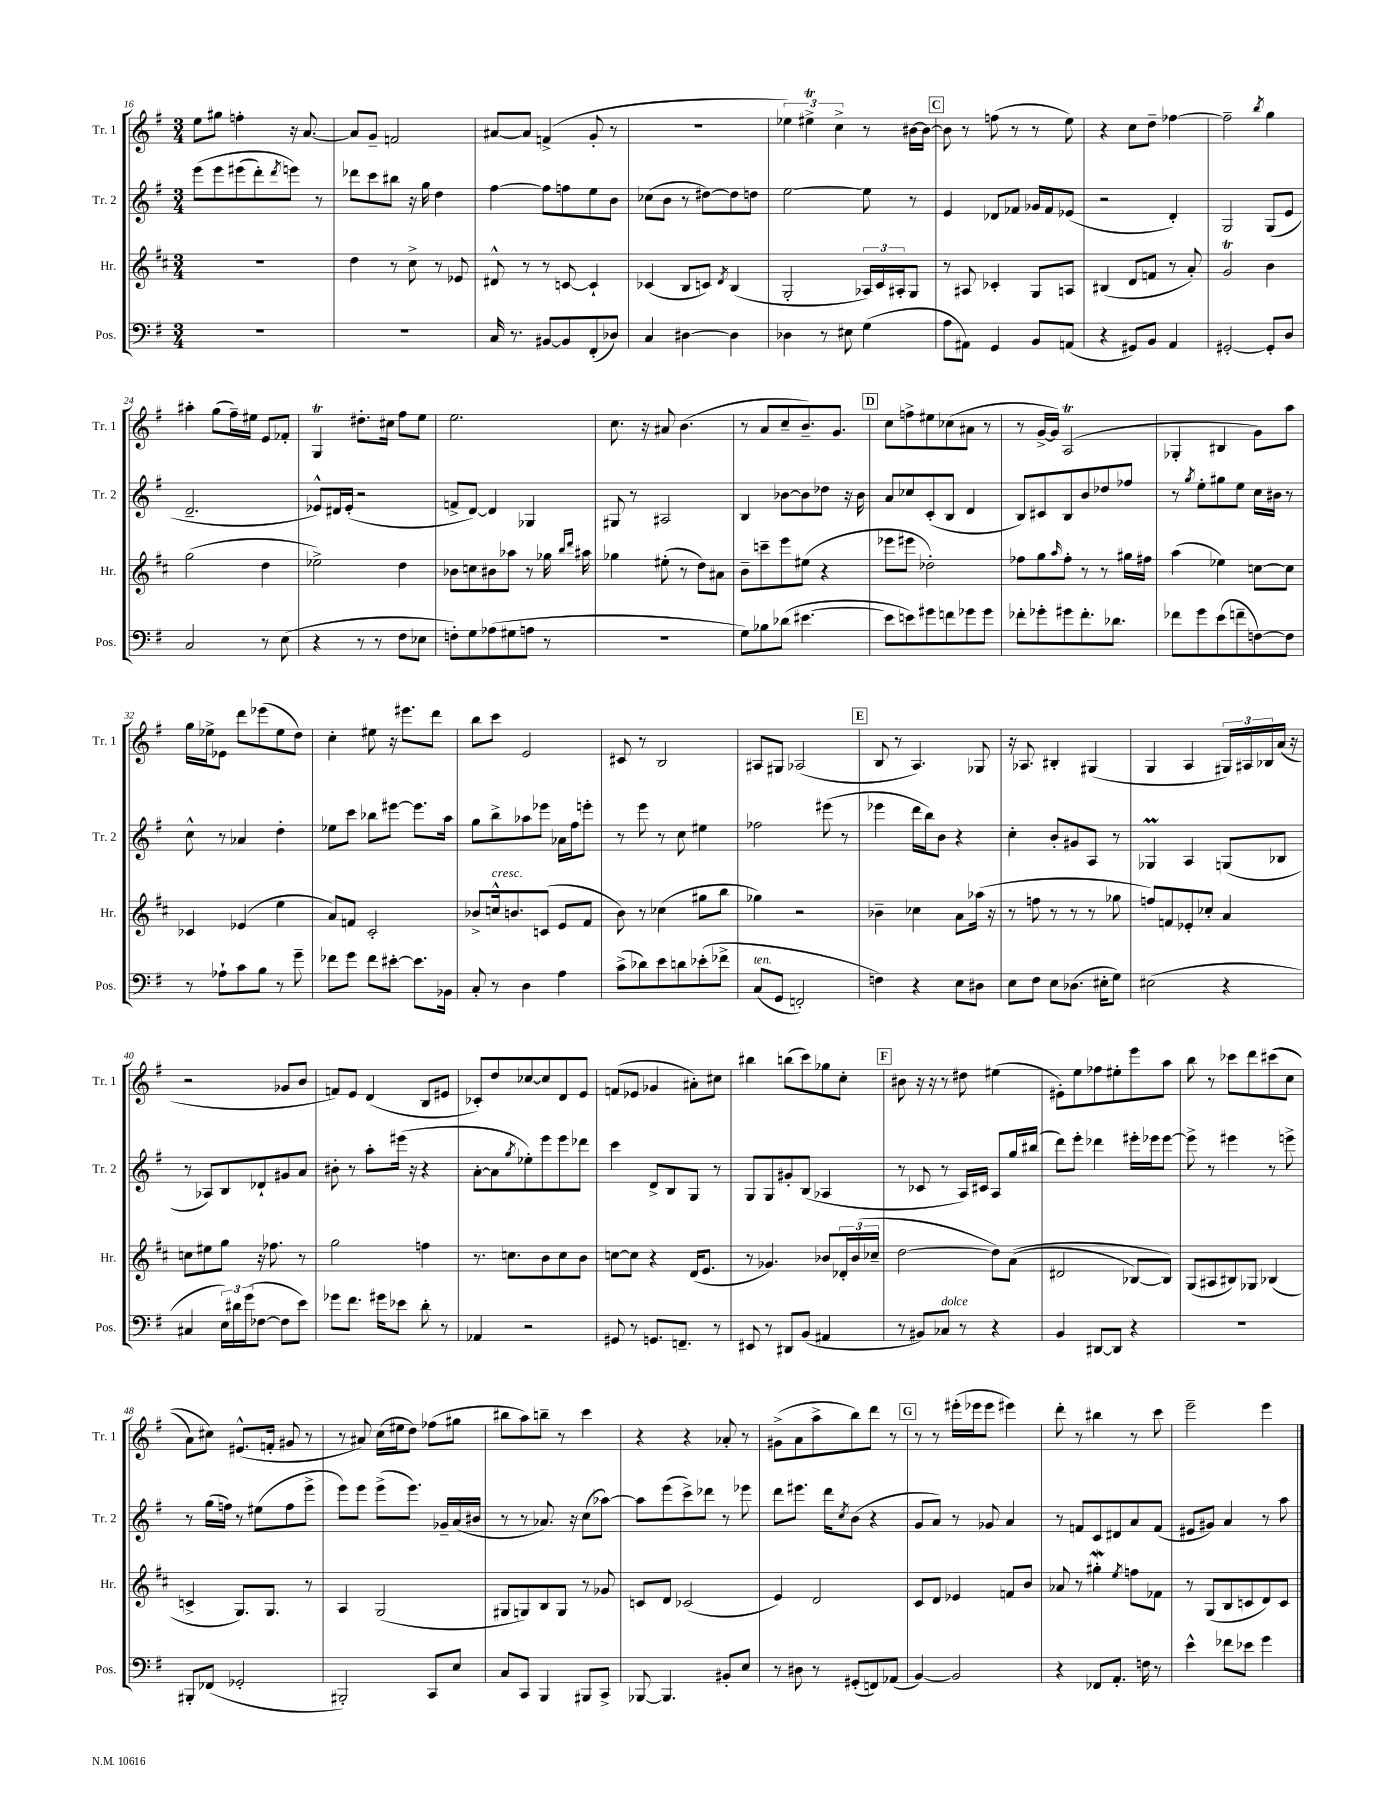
<<
\new StaffGroup <<
\new Staff = "s0" \with { instrumentName = "Tr. 1" shortInstrumentName = "Tr. 1" } {
    \clef treble \key g \major \numericTimeSignature \time 3/4
    e''8 gis''8 f''4-. r16 a'8.~ |
    a'8 g'8-- f'2 |
    ais'8~ ais'8 f'4->( g'8-. r8 |
    R2. |
    \tuplet 3/2 { ees''4) eis''4->\trill c''4-> } r8 bis'16~ bis'16~ |
    \mark \markup { \box "C" } bis'8 r8 f''8( r8 r8 e''8) |
    r4 c''8 d''8-- fes''4~ |
    fes''2-- \acciaccatura { b''8 } g''4 |
    ais''4-. g''8( fis''16--) eis''16 e'8 fes'8-. |
    g4\trill dis''8.-. cis''16 fis''8 e''8 |
    e''2. |
    c''8. r16 ais'8 b'4.( |
    r8 a'8 c''8-- b'8.--) g'8. |
    \mark \markup { \box "D" } c''8 f''8-> eis''8 ces''8( ais'8 r8 |
    r8 g'16~-> g'16) a2\trill( |
    ges4-. bis4 g'8) a''8 |
    g''16 ees''16-> ees'8 d'''8 ees'''8( ees''8 d''8) |
    c''4-. eis''8 r16 eis'''8. d'''8 |
    b''8 c'''8 e'2 |
    cis'8 r8 b2 |
    ais8 gis8 aes2( |
    \mark \markup { \box "E" } b8 r8 a4.) ges8 |
    r16 aes8. bis4-. gis4( |
    g4 a4 \tuplet 3/2 { gis16) ais16 bes16 } a'16( r16 |
    r2 ges'8 b'8 |
    f'8) e'8 d'4( b8 eis'8 |
    ces'8-.) d''8 ces''8~ ces''8 d'8 e'8 |
    f'8( ees'8 ges'4 ais'8-.) cis''8 |
    bis''4 b''8( c'''8) ges''8 c''8-. |
    \mark \markup { \box "F" } bis'8 r16 r16 r8 dis''8 eis''4( |
    eis'8-.) e''8 fes''8 eis''8-. e'''8 a''8 |
    b''8 r8 ces'''8 d'''8 cis'''8(\( c''8 |
    a'8) cis''8\) eis'8.-^( f'16-. gis'8 r8 |
    r8 ais'8) c''16( eis''16 d''8) fes''8( gis''8 |
    bis''8 a''8) b''8-- r8 c'''4 |
    r4 r4 aes'8-. r8 |
    gis'8->( a'8 a''8-> b''8) d'''8 r8 |
    \mark \markup { \box "G" } r8 r8 eis'''16-.( ees'''16 ees'''8 eis'''4) |
    d'''8-. r8 bis''4 r8 c'''8 |
    e'''2-- e'''4 \bar "|." |
}
\new Staff = "s1" \with { instrumentName = "Tr. 2" shortInstrumentName = "Tr. 2" } {
    \clef treble \key g \major \numericTimeSignature \time 3/4
    e'''8\( e'''8 eis'''8( d'''8-.) \acciaccatura { d'''8 } e'''8\) r8 |
    des'''8 c'''8 bis''8 r16 g''16 d''4 |
    fis''4~ fis''8 f''8 e''8 b'8 |
    ces''8( b'8 r8 dis''8~) dis''8 d''8 |
    e''2~ e''8 r8 |
    \mark \markup { \box "C" } e'4 des'8 fes'8 ges'16 fes'16 ees'8( |
    r2 d'4-.) |
    g2 g8( e'8 |
    d'2.-- |
    ees'8-^) dis'16 ees'16-.( r2 |
    f'8-> d'8~) d'4 ges4 |
    gis8 r8 ais2 |
    b4 bes'8~ bes'8 des''8 r16 bes'16 |
    \mark \markup { \box "D" } a'8 ces''8 c'8-.( b8 d'4 |
    b8) cis'8 b8 b'8 des''8 fes''8 |
    r8 \acciaccatura { g''8 } e''8-. gis''8 e''8 c''16 bis'16 r8 |
    c''8-^ r8 aes'4 d''4-. |
    ees''8 c'''8 bes''8 eis'''8~ eis'''8. a''16 |
    g''8 b''8-> aes''8 ees'''8 aes'16 fis''16 e'''8-. |
    r8 e'''8 r8 c''8 eis''4 |
    fes''2 eis'''8( r8 |
    \mark \markup { \box "E" } ees'''4 d'''16 b''16) b'8 r4 |
    c''4-. b'8-. gis'8 a8 r8 |
    ges4\prall a4 g8( bes8 |
    r8 aes8) b8 des'8-! gis'8 a'8 |
    bis'8-. r8 a''8-. eis'''16( r16 r4 |
    a'8~-. a'8 \acciaccatura { g''8 } ees''8-.) e'''8 e'''8 des'''8 |
    c'''4 d'8-> b8 g8 r8 |
    g8 g8 gis'8-. b8( aes4 |
    \mark \markup { \box "F" } r8 ces'8 r8 a16) cis'16 a8 g''16 bis''16( |
    d'''8) e'''8-. des'''4 eis'''16-. ees'''16 ees'''8~ |
    ees'''8-> r8 eis'''4 r8 e'''8-> |
    r8 g''16( f''16) r8 eis''8( f''8 e'''8-> |
    e'''8) e'''8 e'''8->( e'''8.) ges'16-- a'16( bis'16 |
    r8 r8 aes'8.) r16 c''8( aes''8~) |
    aes''8 e'''8( c'''8->) des'''8 r8 ees'''8 |
    d'''8 eis'''8. d'''16 \acciaccatura { c''8 } b'8( r4 |
    \mark \markup { \box "G" } g'8 a'8) r8 ges'8 a'4 |
    r8 f'8 c'8 dis'8 a'8 f'8( |
    eis'8 gis'8) a'4 r8 a''8 \bar "|." |
}
\new Staff = "s2" \with { instrumentName = "Hr." shortInstrumentName = "Hr." } {
    \clef treble \key d \major \numericTimeSignature \time 3/4
    R2. |
    d''4 r8 cis''8-> r8 ees'8 |
    dis'8-^ r8 r8 c'8~ c'4-! |
    ces'4( b8 c'8) \acciaccatura { d'8 } b4( |
    g2-. \tuplet 3/2 { aes16) cis'16 ais16-. } g8 |
    \mark \markup { \box "C" } r8 ais8 ces'4-. g8 a8 |
    bis4( d'8 f'8 r8 a'8-.) |
    g'2\trill b'4 |
    g''2( d''4 |
    ees''2->) d''4 |
    bes'8 c''8 bis'8 aes''8 r8 ges''16 \grace { b''16 d'''16 } ais''16 |
    ges''4 eis''8-.( r8 d''8) ais'8 |
    b'8-- c'''8-- e'''8 eis''8( r4 |
    \mark \markup { \box "D" } ees'''8 eis'''8 des''2-.) |
    fes''8 g''8 \grace { a''16 } fes''8-. r8 r8 gis''16 fis''16 |
    a''4( ees''4) c''8~ c''8 |
    ces'4 ees'4( e''4 |
    a'8) f'8 cis'2-. |
    bes'8-> c''16-^^\markup { \italic "cresc." } b'8. c'8( e'8 fis'8 |
    b'8) r8 ces''4( gis''8 b''8 |
    ges''4) r2 |
    \mark \markup { \box "E" } bes'4-- ces''4 a'8 aes''16( r16 |
    r8 f''8 r8 r8 r8 ges''8 |
    f''8) f'8 ees'8-. ces''8-. a'4 |
    c''8 eis''8 g''8 r16 fes''8. r8 |
    g''2 f''4 |
    r8. c''8. b'8 c''8 b'8 |
    c''8~ c''8 r4 d'16( e'8. |
    r8 ges'4.) bes'8 \tuplet 3/2 { des'16-. bes'16( ces''16-- } |
    \mark \markup { \box "F" } d''2~ d''8) a'8(\( |
    dis'2 bes8~) bes8\) |
    g8( ais8 bis8) ges8 bes4( |
    c'4-> g8.) g8. r8 |
    a4 g2( |
    gis8 g8) b8 g8 r8 ges'8 |
    c'8 d'8 ces'2( |
    e'4) d'2 |
    \mark \markup { \box "G" } cis'8 d'8 ees'4 f'8 b'8 |
    aes'8 r8 gis''4-.\mordent \acciaccatura { e''8 } f''8 fes'8 |
    r8 g8( b8 c'8 d'8) c'8 \bar "|." |
}
\new Staff = "s3" \with { instrumentName = "Pos." shortInstrumentName = "Pos." } {
    \clef bass \key g \major \numericTimeSignature \time 3/4
    R2. |
    R2. |
    c16 r8. bis,8~ bis,8 fis,8-.( des8) |
    c4 dis4~ dis4 |
    des4 r8 eis8 g4( |
    \mark \markup { \box "C" } a8 ais,8) g,4 b,8 a,8( |
    r4 gis,8) b,8 a,4 |
    gis,2~-. gis,8-. d8 |
    c2 r8 e8( |
    r4 r8 r8 fis8 ees8 |
    f8-.) g8 aes8( gis8 a8 r8 |
    R2. |
    g8) bes8 des'8( eis'4.~ |
    \mark \markup { \box "D" } eis'8 e'8) gis'8 f'8 ges'8 ges'8 |
    fes'8-. ges'8-. gis'8 fes'8.-. des'8. |
    fes'8 g'8 e'8( f'8-- f8~) f8 |
    r8 aes8-! c'8 b8 r8 g'8-- |
    fes'8 g'8 fes'8 eis'8~-. eis'8. bes,16 |
    c8-. r8 d4 a4 |
    c'8->( des'8) e'8 d'8 ees'8-.\( fes'8-> |
    c8^\markup { \italic "ten." }( g,8 f,2-.) |
    \mark \markup { \box "E" } f4\) r4 e8 dis8 |
    e8 fis8 e8 des8.( eis16-. g8) |
    eis2( r4 |
    cis4 \tuplet 3/2 { e16) dis'16 g'16( } fes8~ fes8 e'8) |
    ges'8 fis'8. gis'16 ees'8 d'8-. r8 |
    aes,4 r2 |
    gis,8 r8 g,8. f,8.-- r8 |
    eis,8 r8 dis,8 b,8( ais,4 |
    \mark \markup { \box "F" } r8 bis,8) ces8^\markup { \italic "dolce" } r8 r4 |
    b,4 dis,8~ dis,8 r4 |
    R2. |
    bis,,8-. fes,8( ges,2-. |
    bis,,2-.) c,8 e8 |
    c8 c,8 b,,4 bis,,8 c,8-> |
    bes,,8~ bes,,4. bis,8-. e8 |
    r8 dis8 r8 gis,8-.( f,8) aes,8( |
    \mark \markup { \box "G" } b,4~) b,2 |
    r4 fes,8 a,8.-. f16 r8 |
    e'4-^ fes'8 ees'8 g'4 \bar "|." |
}
>>
>>
\layout { \context { \Score currentBarNumber = #16 } }
